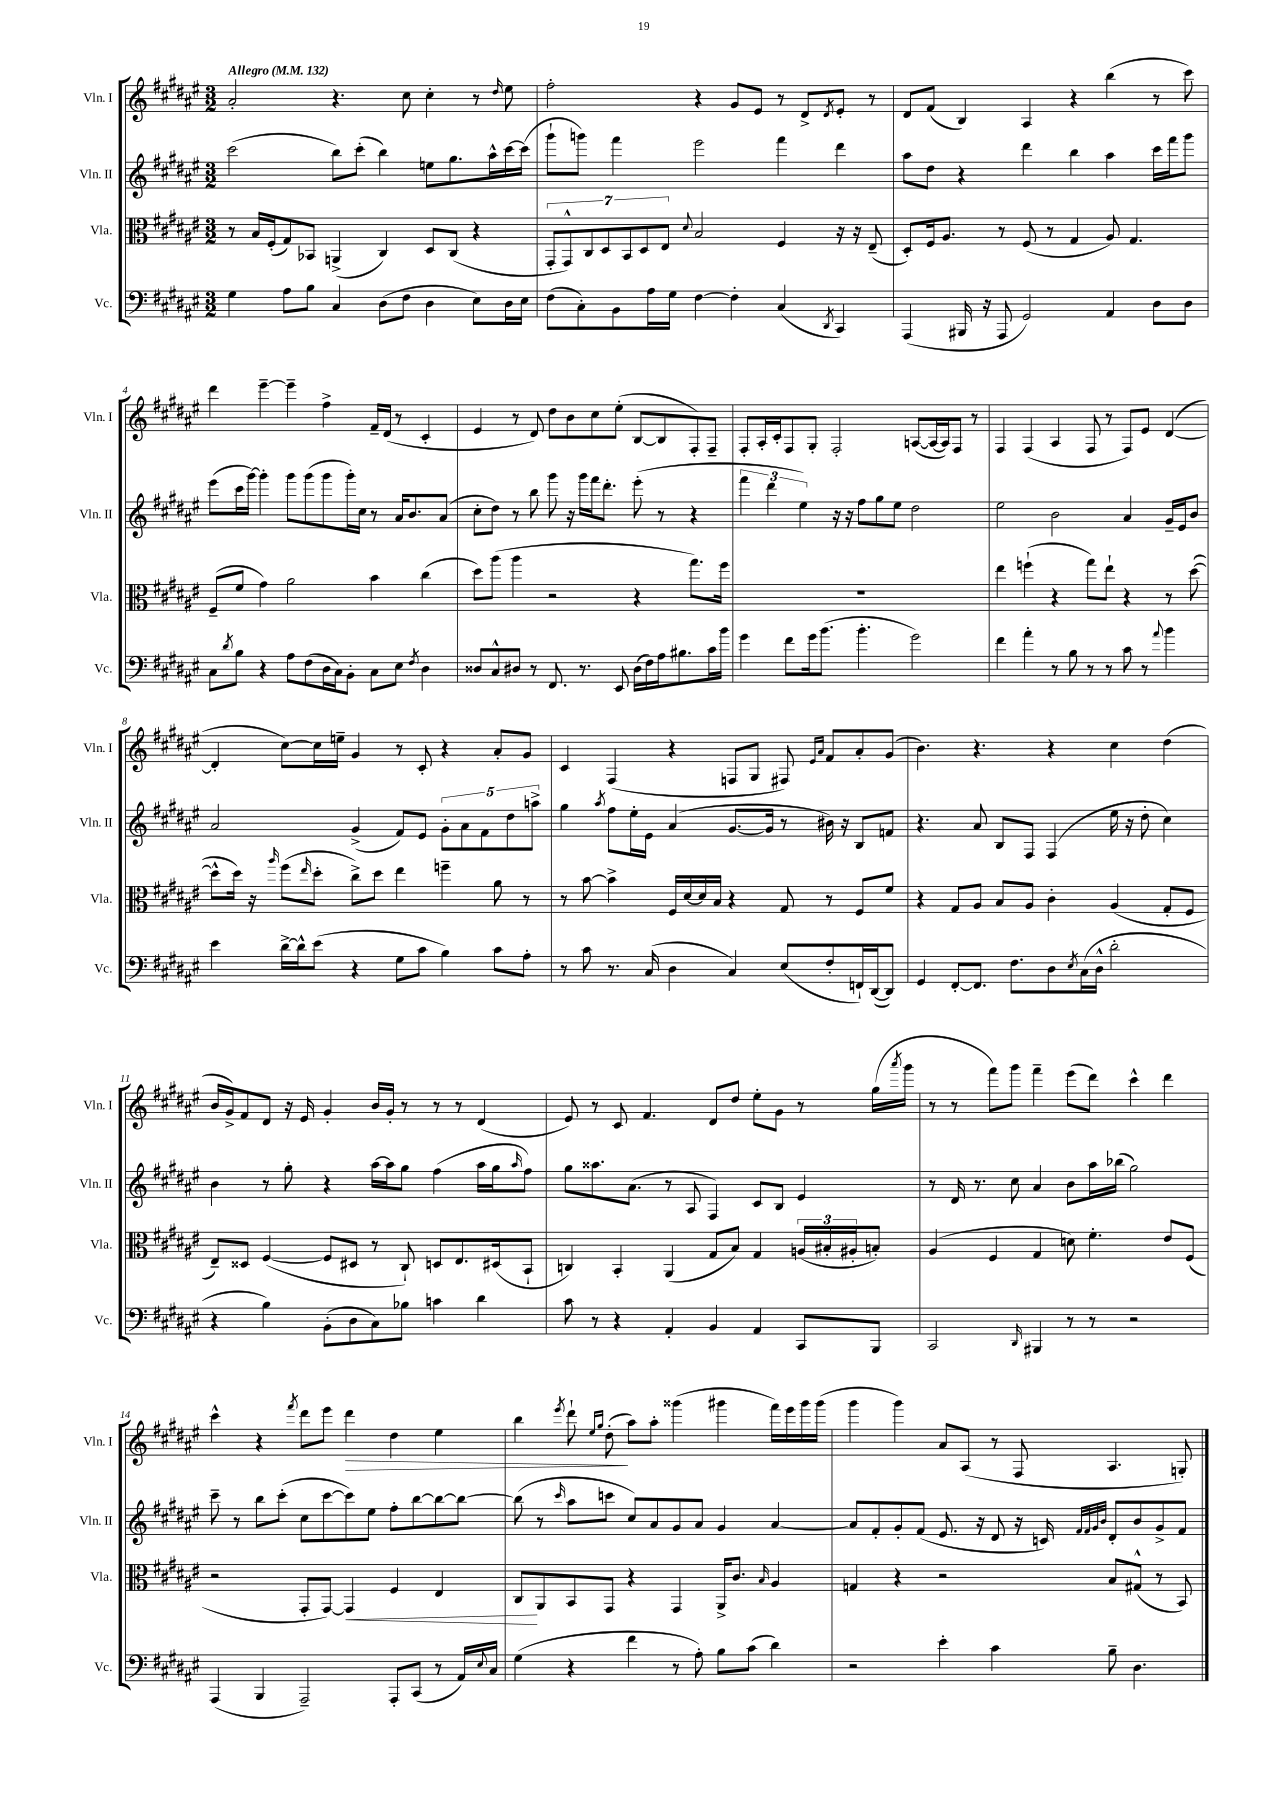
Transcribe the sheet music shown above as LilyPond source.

<<
\new StaffGroup <<
\new Staff = "s0" \with { instrumentName = "Vln. I" shortInstrumentName = "Vln. I" } {
    \clef treble \key fis \major \numericTimeSignature \time 3/2 \tempo "Allegro" 4 = 132
    ais'2-. r4. cis''8 cis''4-. r8 \grace { dis''16 } eis''8 |
    fis''2-. r4 gis'8 eis'8 r8 dis'8-> \acciaccatura { dis'8 } eis'8-. r8 |
    dis'8 fis'8( b4) ais4 r4 b''4( r8 cis'''8) |
    dis'''4 eis'''4~-- eis'''4-- fis''4-> fis'16-- dis'16( r8 cis'4-. |
    eis'4 r8 dis'8) dis''8 b'8 cis''8 eis''8-.( b8~ b8 fis8-.) fis8-- |
    fis8-. ais16-. cis'16-. fis8 gis8-. fis2-. a8~( a16~ a16) fis8 r8 |
    fis4 fis4( ais4 fis8 r8 fis8) eis'8 dis'4~( |
    dis'4-. cis''8~) cis''16 e''16-- gis'4 r8 cis'8-. r4 ais'8-. gis'8 |
    cis'4 fis4( r4 f8 gis8 fis8) \grace { eis'16 ais'16 } fis'8 ais'8-. gis'8( |
    b'4.) r4. r4 cis''4 dis''4( |
    b'16 gis'16->) fis'8 dis'8 r16 eis'16 gis'4-. b'16 gis'16-. r8 r8 r8 dis'4( |
    eis'8) r8 cis'8 fis'4. dis'8 dis''8 eis''8-. gis'8 r8 gis''16( \acciaccatura { ais'''8 } gis'''16 |
    r8 r8 fis'''8) gis'''8 fis'''4-- eis'''8( dis'''8) cis'''4-^ dis'''4 |
    cis'''4-^ r4 \acciaccatura { fis'''8 } dis'''8 eis'''8 dis'''4\> dis''4 eis''4 |
    b''4 \acciaccatura { eis'''8 } dis'''8-! \grace { eis''16 gis''16 } dis''8-.\!( ais''8) ais''8-. gisis'''4( gis'''4 fis'''16) eis'''16 gis'''16 gis'''16( |
    gis'''4 gis'''4) ais'8 ais8( r8 fis8 ais4. g8-.) \bar "|." |
}
\new Staff = "s1" \with { instrumentName = "Vln. II" shortInstrumentName = "Vln. II" } {
    \clef treble \key fis \major \numericTimeSignature \time 3/2
    cis'''2( b''8) cis'''8-.( b''4) e''8 gis''8. ais''16-^ cis'''16~ cis'''16( |
    gis'''8-! g'''8) fis'''4 eis'''2 fis'''4 dis'''4 |
    ais''8 dis''8 r4 dis'''4 b''4 ais''4 cis'''16 fis'''16 gis'''8 |
    eis'''8( cis'''16 gis'''16~) gis'''4-. gis'''8 gis'''8( gis'''8 gis'''16-.) cis''16 r8 ais'16 b'8. ais'8( |
    cis''8-. dis''8) r8 b''8 gis'''8 r16 gis'''16 fis'''16 dis'''8.-. eis'''8-.( r8 r4 |
    \tuplet 3/2 { fis'''4 dis'''4 eis''4) } r16 r16 fis''8 gis''8 eis''8 dis''2 |
    eis''2 b'2 ais'4 gis'16-- eis'16 b'8 |
    ais'2 gis'4->( fis'8) eis'8 \tuplet 5/4 { gis'8-. ais'8 fis'8 dis''8 a''8-> } |
    gis''4 \acciaccatura { ais''8 } fis''8 eis''16-. eis'16 ais'4( gis'8.~ gis'16 r8 bis'16) r16 b8 f'8 |
    r4. ais'8 b8 fis8 fis4( eis''16 r16 dis''8-. cis''4) |
    b'4 r8 gis''8-. r4 ais''16~ ais''16 gis''8 fis''4( ais''16 gis''16 \grace { ais''16 } fis''8) |
    gis''8 aisis''8. ais'8.( r8 ais8 fis4) cis'8 b8 eis'4 |
    r8 dis'16 r8. cis''8 ais'4 b'8 ais''16 bes''16( gis''2) |
    cis'''8-- r8 b''8 cis'''8-.( cis''8 cis'''8~ cis'''8) eis''8 fis''8-. b''8~ b''8~ b''8~ |
    b''8( r8 \grace { cis'''16 } ais''8 c'''8 cis''8) ais'8 gis'8 ais'8 gis'4 ais'4~ |
    ais'8 fis'8-. gis'8-. fis'8( eis'8. r16 dis'8 r16 c'16) \grace { fis'32 fis'32 gis'32 b'32 } dis'8-. b'8 gis'8-> fis'8 \bar "|." |
}
\new Staff = "s2" \with { instrumentName = "Vla." shortInstrumentName = "Vla." } {
    \clef alto \key fis \major \numericTimeSignature \time 3/2
    r8 b16 fis16-.( gis8) bes,8 a,4->( cis4) dis8 cis8( r4 |
    \tuplet 7/4 { gis,8-. gis,8-^) cis8 dis8 b,8 dis8 eis8 } \appoggiatura { dis'8 } b2 fis4 r16 r16 eis8--( |
    dis8-.) fis16 ais8. r8 fis8( r8 gis4 ais8) gis4. |
    fis8--( fis'8 gis'4) ais'2 b'4 cis''4( |
    dis''8) ais''8( ais''4 r2 r4 gis''8.) fis''16 |
    R1. |
    eis''4 f''4-!( r4 gis''8) eis''8-! r4 r8 dis''8~( |
    dis''8-^ dis''16) r16 \grace { ais''16 } fis''8( \grace { eis''16 } dis''8-. cis''8->) dis''8 eis''4 f''4-- ais'8 r8 |
    r8 b'8~ b'4-> fis16 dis'16~ dis'16 b16 r4 gis8 r8 fis8 fis'8 |
    r4 gis8 ais8 b8 ais8 cis'4-. ais4( gis8-. fis8 |
    eis8--) disis8 fis4~( fis8 dis8 r8 cis8-!) d8 eis8. dis16( b,8-! |
    c4) b,4-. ais,4( gis8 b8) gis4 \tuplet 3/2 { a16( bis16-. ais16-. } b8-.) |
    ais4( fis4 gis4 d'8) fis'4.-. eis'8 fis8( |
    r2 gis,8-. gis,8~) gis,4\< fis4 eis4 |
    cis8\! ais,8 b,8 gis,8 r4 gis,4 ais,16-> cis'8. \grace { b16 } ais4 |
    g4 r4 r2 b8 gis8-^( r8 b,8) \bar "|." |
}
\new Staff = "s3" \with { instrumentName = "Vc." shortInstrumentName = "Vc." } {
    \clef bass \key fis \major \numericTimeSignature \time 3/2
    gis4 ais8 b8 cis4 dis8( fis8 dis4 eis8) dis16 eis16 |
    fis8( cis8-.) b,8 ais16 gis16 fis4~ fis4-. cis4( \acciaccatura { dis,8 } cis,4) |
    ais,,4( bis,,16 r16 ais,,8 gis,2) ais,4 dis8 dis8 |
    cis8 \acciaccatura { dis'8 } b8 r4 ais8 fis8( dis16 cis16) b,8-. cis8 eis8 \acciaccatura { fis8 } dis4 |
    disis8 cis8-^ dis8 r8 fis,8. r8. eis,8 dis16( fis16) ais16 bis8. cis'16 b'16 |
    gis'4 fis'8 gis'16 b'8.( b'4.-. gis'2) |
    fis'4 ais'4-. r8 b8 r8 r8 cis'8 r8 \appoggiatura { ais'8 } b'4 |
    eis'4 dis'16~-> dis'16-^ eis'8( r4 gis8 cis'8 b4) cis'8 ais8-. |
    r8 cis'8 r8. cis16( dis4 cis4) eis8( fis8-. f,16-!) dis,16~( dis,8) |
    gis,4 fis,8~-. fis,8. fis8. dis8 \acciaccatura { eis8 } cis16( dis16-^ dis'2-. |
    r4 b4) b,8-.( dis8 cis8) bes8 c'4 dis'4 |
    cis'8 r8 r4 ais,4-. b,4 ais,4 cis,8 b,,8 |
    cis,2 \grace { dis,16 } bis,,4 r8 r8 r2 |
    ais,,4( b,,4 ais,,2--) ais,,8-. cis,8( r8 ais,16) \appoggiatura { eis8 } cis16 |
    gis4( r4 fis'4 r8 ais8-.) b8 cis'8( dis'4) |
    r2 eis'4-. cis'4 b8-- dis4. \bar "|." |
}
>>
>>
